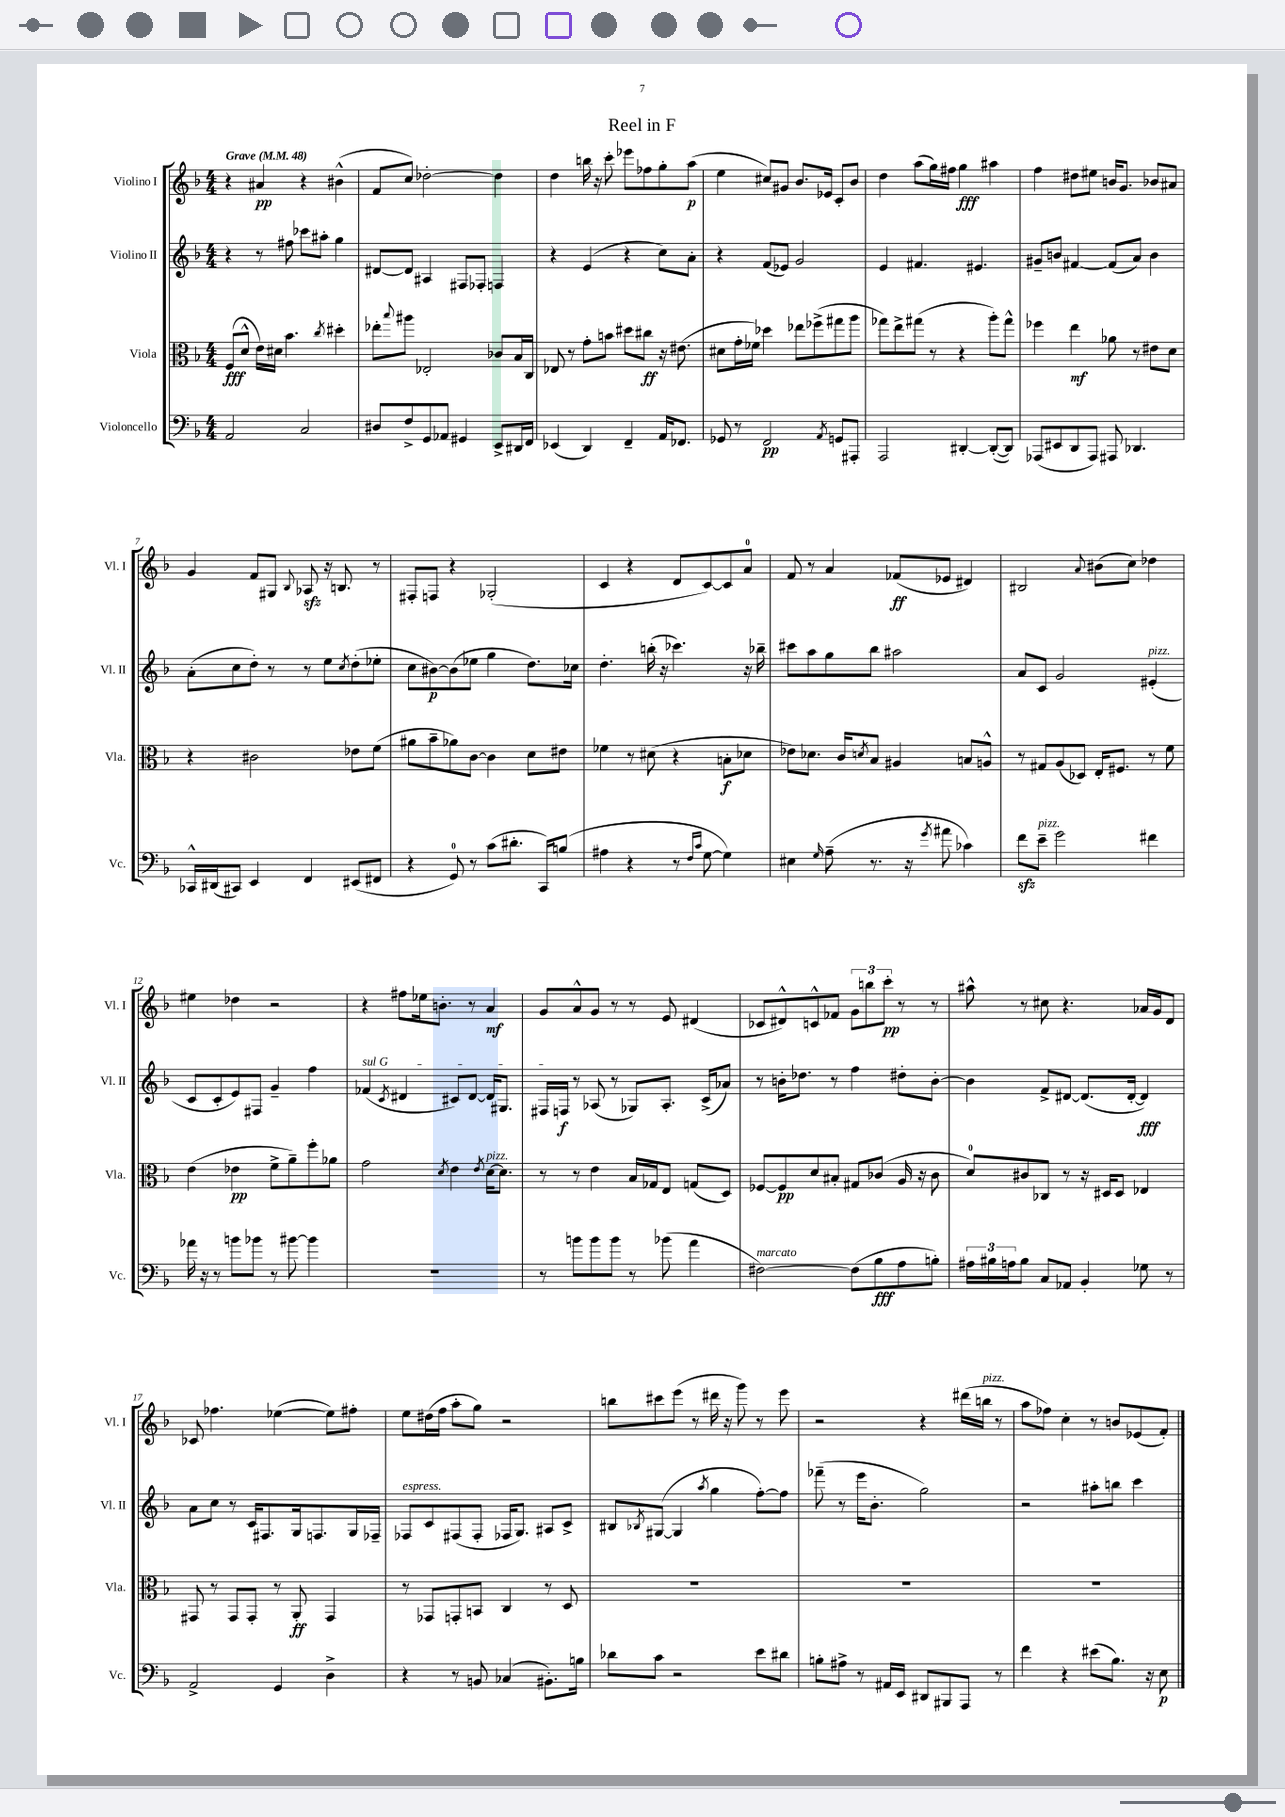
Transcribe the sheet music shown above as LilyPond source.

\header { title = "Reel in F" }
<<
\new StaffGroup <<
\new Staff = "s0" \with { instrumentName = "Violino I" shortInstrumentName = "Vl. I" } {
    \clef treble \key f \major \numericTimeSignature \time 4/4 \tempo "Grave" 4 = 48
    r4 ais'4\pp r4 bis'4-^( |
    f'8 c''8) des''2~-. des''4 |
    d''4 b''16 r16 c'''8-. ees'''8 fes''8 g''8-. a''8\p( |
    e''4 cis''8) gis'8 bes'8. ees'16 c'8-. bes'8 |
    d''4 a''8( g''16) fis''16 g''4\fff ais''4 |
    f''4 dis''8 eis''8 b'16 g'8. bes'8 ais'8 |
    g'4 f'8 gis8 \appoggiatura { bes8 } aes8\sfz r16 b8. r8 |
    fis8-. f8 r4 ges2-.( |
    c'4 r4 d'8 c'8~) c'8 a'8-0 |
    f'8 r8 a'4 fes'8\ff( ees'8 dis'4) |
    bis2 \appoggiatura { a'8 } bis'8( c''8) des''4 |
    eis''4 des''4 r2 |
    r4 fis''8 ees''16 b'8.-. r8 a'4\mf |
    g'8 a'8-^ g'8 r8 r8 e'8 dis'4( |
    ces'8 dis'8-^) c'8-^ fes'8 \tuplet 3/2 { g'8 b''8 c'''8-.\pp } r8 r8 |
    ais''8-^ r8 cis''8 r4. aes'16 g'16 d'8 |
    ces'8 fes''4. ees''4~( ees''8) fis''8-. |
    e''8 dis''16( f''16 a''8-. g''8) r2 |
    b''8 cis'''8 e'''8( r8 dis'''16 r16 g'''8) r8 e'''8 |
    r2 r4 dis'''16( b''16^\markup { \italic "pizz." } r8 |
    a''8 fes''8) c''4-. r8 b'8 ees'8( f'8-.) \bar "|." |
}
\new Staff = "s1" \with { instrumentName = "Violino II" shortInstrumentName = "Vl. II" } {
    \clef treble \key f \major \numericTimeSignature \time 4/4
    r4 r8 fis''8 ces'''8 ais''8-. g''4 |
    dis'8~ dis'8 ais4 fis8 fes8-. f4 |
    r4 e'4( r4 c''8) a'8-. |
    r4 f'8( ees'8) g'2 |
    e'4 fis'4. eis'4. |
    gis'8-- b'8 fis'4~ fis'8( a'8) b'4 |
    a'8-.( c''8 d''8-.) r8 r8 e''8 \acciaccatura { c''8 } d''8-.( ees''8-. |
    c''8 bis'8~\p) bis'8( ees''8 g''4 d''8.) ces''16 |
    d''4.-. b''16-.( r16 ces'''4.) r16 bes''16-- |
    cis'''8 a''8 g''8 bes''8 ais''2 |
    a'8 c'8 g'2 eis'4-.^\markup { \italic "pizz." }( |
    c'8 c'8-. e'8) fis8 g'4-- f''4 |
    \once \override TextSpanner.bound-details.left.text = \markup { \italic "sul G" } fes'4\startTextSpan( \acciaccatura { c'8 } dis'4 cis'8) dis'8~ dis'16 gis8. |
    fis16 f16\f\stopTextSpan r8 aes8( r8 ges8) aes8.-. c'16->( aes'8) |
    r8 b'16-. des''8. r8 f''4 dis''8-. b'8~-. |
    b'4 f'8-> dis'8~ dis'8.( dis'16~-. dis'4\fff) |
    a'8 c''8 r8 c'16 fis8. g16 f8. g16 fes16-- |
    fes8^\markup { \italic "espress." } c'8 fis8( fis8-. fes16 g8.) ais8 c'8-> |
    bis8 \acciaccatura { bes8 } gis8~( gis4 \acciaccatura { a''8 } g''4 f''8~-.) f''8 |
    fes'''8--( r8 e'''16 bes'8.-. g''2) |
    r2 ais''8-. b''8 c'''4 \bar "|." |
}
\new Staff = "s2" \with { instrumentName = "Viola" shortInstrumentName = "Vla." } {
    \clef alto \key f \major \numericTimeSignature \time 4/4
    f8\fff( d'8-^ e'16) dis'16 bes'4. \acciaccatura { c''8 } dis''4-. |
    ees''8-. \appoggiatura { bes''8 } ais''8 ees2-. ces'8 bes16 c16 |
    ees8 r8 g'8-. b'8 dis''8 cis''8\ff r16 eis'8.( |
    dis'8 g'16-. fes'16) des''4 ees''8 fes''8->( gis''8 a''8 |
    ges''8) e''8-> gis''8( r8 r4 a''8-.) gis''8-^ |
    fes''4 e''4\mf aes'8 r8 eis'8 d'8 |
    r4 cis'2 ees'8 f'8( |
    ais'8 bes'8-- aes'8) c'8~ c'4 d'8 eis'8 |
    fes'4 r8 dis'8( r4 b8-.\f des'8 |
    ees'8) des'8. c'16 \acciaccatura { d'8 } bes8 ais4 b8 a8-^ |
    r8 gis8 a8( des8) e16-. fis8. r8 f'8 |
    e'4( ees'4\pp f'8-> a'8--) f''8-. aes'8 |
    g'2 \acciaccatura { d'8 } e'4 \acciaccatura { e'8 } d'16~^\markup { \italic "pizz." } d'8. |
    r8 r8 e'4 bes16 ges16 e8 g8( d8) |
    fes8~ fes8\pp d'8 bis8-. gis8 ces'8( a16 r16 ces'8 |
    d'8-0) cis'8 ces8 r8 r16 dis16 dis8 ees4 |
    gis,8 r8 gis,8 gis,8-. r8 a,8-.\ff gis,4 |
    r8 ges,8 g,8-. b,8 c4 r8 d8 |
    R1 |
    R1 |
    R1 \bar "|." |
}
\new Staff = "s3" \with { instrumentName = "Violoncello" shortInstrumentName = "Vc." } {
    \clef bass \key f \major \numericTimeSignature \time 4/4
    a,2 c2 |
    dis8 f8-> g,8 aes,8 gis,4 e,8-> dis,16 f,16 |
    ees,4( d,4) f,4-- a,16 fes,8. |
    ges,8 r8 f,2\pp \acciaccatura { a,8 } g,8 ais,,8-. |
    a,,2 dis,4~-. dis,8~-.( dis,8) |
    aes,,8( eis,8 d,8 aes,,8) ais,,8 des,4. |
    ces,16-^ dis,16( cis,8) e,4 f,4 eis,8( fis,8 |
    r4 g,8-0) r8 c'8( dis'8.-. c,16) b8( |
    ais4 r4 r8 \grace { f16 c'16 } g8~ g4) |
    eis4 \grace { g16 } a8--( r8. r16 \acciaccatura { g'8 } ais'8 ces'4) |
    f'8\sfz e'8--^\markup { \italic "pizz." } g'2 fis'4 |
    aes'16 r16 r8 b'8 bes'8 r8 bis'8~ bis'4 |
    R1 |
    r8 b'8 b'8 b'8 r8 bes'8( a'4 |
    fis2~^\markup { \italic "marcato" }) fis8( bes8\fff a8 b8-.) |
    \tuplet 3/2 { ais16 bis16 a16 } bis8 c8 aes,8 bes,4-. ges8 r8 |
    a,2-> g,4 d4-> |
    r4 r8 b,8 ces4( bis,8.-.) b16 |
    des'8 c'8 r2 e'8 dis'8 |
    b8-. ais8-> r8 ais,16 e,16 dis,8 bis,,8 a,,8 r8 |
    f'4 r4 eis'8( bes8.) r16 e8\p \bar "|." |
}
>>
>>
